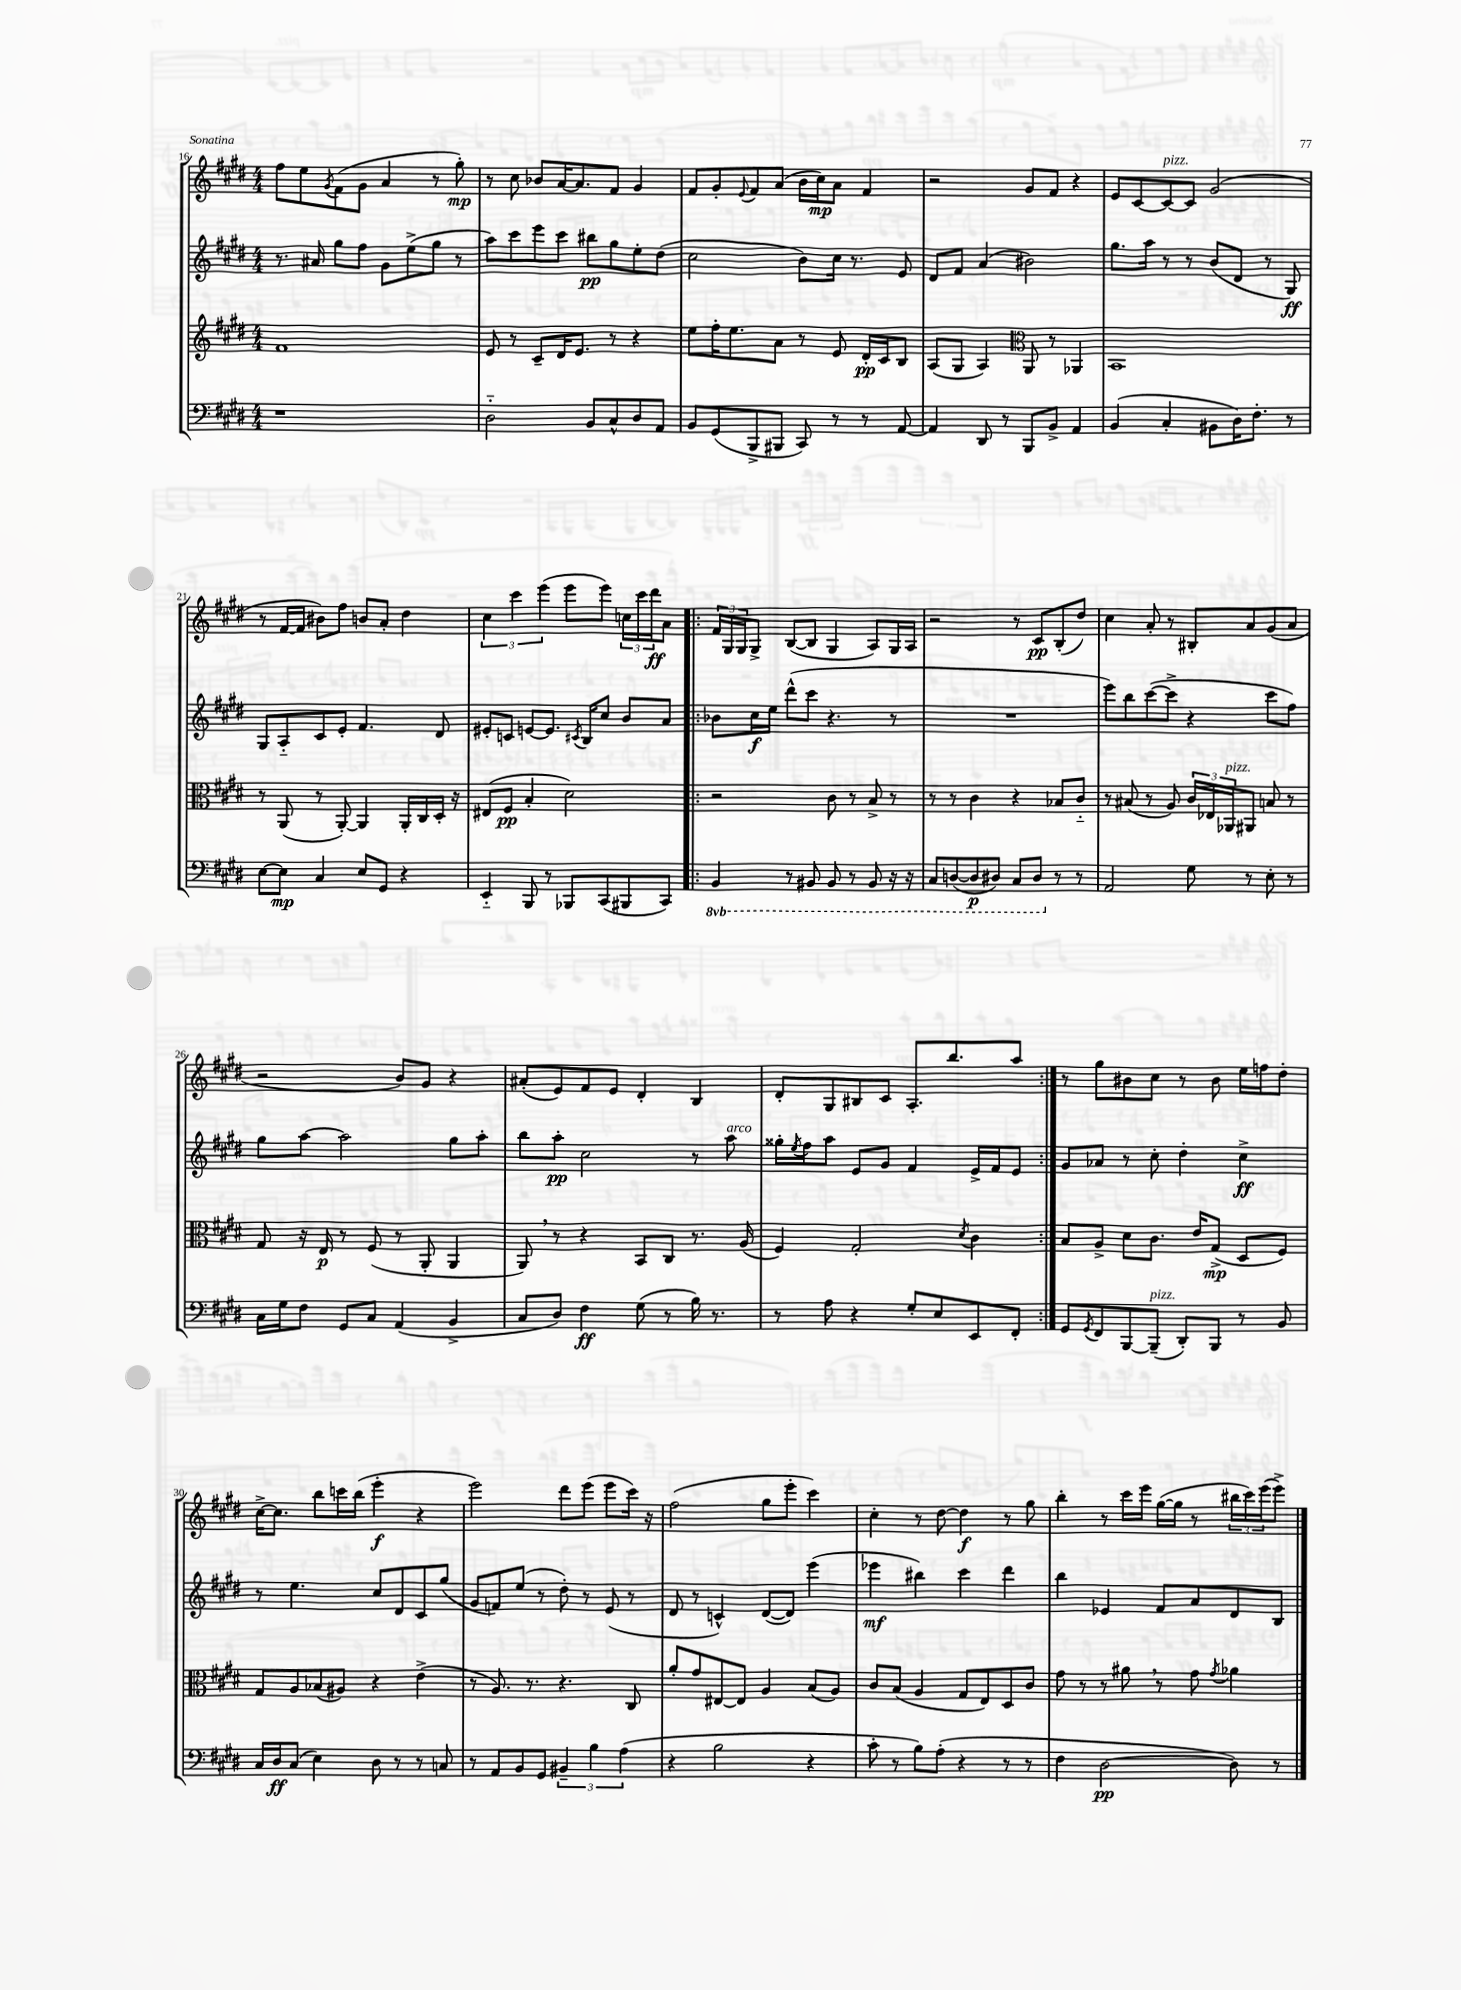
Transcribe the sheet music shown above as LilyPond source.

<<
\new StaffGroup <<
\new Staff = "s0" {
    \clef treble \key e \major \numericTimeSignature \time 4/4
    fis''8 e''8 \acciaccatura { gis'8 } fis'8( gis'8 a'4 r8 gis''8-.\mp) |
    r8 cis''8 bes'8 a'16~ a'8. fis'8 gis'4 |
    fis'8 gis'8-. \appoggiatura { e'8 } fis'8 a'8( b'16 cis''16\mp) a'8 fis'4 |
    r2 gis'8 fis'8 r4 |
    e'8 cis'8~ cis'8~^\markup { \italic "pizz." } cis'8 gis'2( |
    r8 fis'16~ fis'16 bis'8) fis''8 b'8 a'8-. dis''4 |
    \tuplet 3/2 { cis''4 cis'''4 e'''4( } e'''8 e'''8) \tuplet 3/2 { c''16 cis'''16 dis'''16\ff } a'8 |
    \repeat volta 2 { \tuplet 3/2 { fis'16 gis16 gis16 } gis8-> b8~( b8 gis4 a8) gis16 a16 |
    r2 r8 cis'8\pp b8-.( dis''8) |
    cis''4 a'8-. r8 bis8-. a'8 gis'8( a'8 |
    r2 b'8) gis'8 r4 |
    ais'8-.( e'8) fis'8 e'8 dis'4-. b4 |
    dis'8-. gis8 bis8 cis'8 a8.-. b''8. a''8 | }
    r8 gis''8 bis'8 cis''8 r8 bis'8 e''16 f''16 dis''8-. |
    cis''16~-> cis''8. b''8 c'''16 b''16( e'''4-.\f r4 |
    e'''2) dis'''8 e'''8( e'''8 cis'''16) r16 |
    fis''2( gis''8 e'''8-. cis'''4) |
    cis''4-. r8 dis''8~ dis''4\f r8 gis''8 |
    b''4-. r8 cis'''16 e'''16 gis''16~( gis''16 r8 \tuplet 3/2 { bis''16 cis'''16) e'''16( } e'''8->) \bar "|." |
}
\new Staff = "s1" {
    \clef treble \key e \major \numericTimeSignature \time 4/4
    r8. ais'16 gis''8 fis''8 gis'8 e''8->( gis''8 r8 |
    a''8) cis'''8 e'''8 cis'''8 bis''8\pp gis''8 e''8-. dis''8( |
    cis''2 b'8) cis''16 r8. e'8 |
    dis'8 fis'8 a'4( bis'2) |
    gis''8. a''16 r8 r8 b'8( dis'8 r8 gis8\ff) |
    gis8 a8-_ cis'8 e'8-. fis'4. dis'8 |
    eis'8-. c'8 e'8~ e'8. \acciaccatura { cis'8 } b16 cis''8 b'8 a'8 |
    \repeat volta 2 { bes'8 cis''16\f e''16 dis'''8-^( cis'''8 r4. r8 |
    R1 |
    e'''8) b''8 cis'''8~( cis'''8-> r4 cis'''8 fis''8) |
    gis''8 a''8~ a''2 gis''8 a''8-. |
    b''8 a''8-.\pp cis''2 r8 a''8^\markup { \italic "arco" } |
    gisis''16-. \acciaccatura { e''8 } fis''16 a''8 e'8 gis'8 fis'4 e'16-> fis'16 e'8 | }
    gis'8 aes'8 r8 cis''8-. dis''4-. cis''4->\ff |
    r8 e''4. cis''8 dis'8 cis'8 gis''8( |
    gis'8 f'8) e''8( r8 dis''8-.) r8 e'8( r8 |
    dis'8 r8 c'4-^) dis'8~( dis'8) e'''4( |
    ees'''4\mf bis''4) cis'''4 dis'''4 |
    b''4 ees'4 fis'8 a'8 dis'8 b8 \bar "|." |
}
\new Staff = "s2" {
    \clef treble \key e \major \numericTimeSignature \time 4/4
    fis'1 |
    e'8 r8 cis'8-- dis'16 e'8. r8 r4 |
    e''8 fis''16-. e''8. a'8 r8 e'8 dis'16-.\pp cis'16 b8 |
    a8( gis8 a4) \clef alto a,8 r8 aes,4 |
    b,1 |
    r8 a,8( r8 a,8~-.) a,4 a,16-. cis16 dis16-. r16 |
    eis8( fis8\pp b4-. dis'2) |
    \repeat volta 2 { r2 cis'8 r8 b8-> r8 |
    r8 r8 cis'4 r4 bes8 cis'8-_ |
    r8 bis8( r8 a8) \tuplet 3/2 { cis'16 ees16 aes,16^\markup { \italic "pizz." } } ais,8 b8 r8 |
    gis8 r16 e16\p r8 fis8( r8 a,8-. a,4 |
    a,8) \breathe r8 r4 b,8 cis8 r8. a16( |
    fis4) gis2-. \acciaccatura { dis'8 } cis'4 | }
    b8 a8-> dis'8 cis'8. e'16 gis8->\mp( dis8 fis8) |
    gis8 a8 bes8( ais8) r4 e'4->( |
    r8 a8.) r8. r4. cis8 |
    a'8-. gis'8 eis8~ eis8 a4 b8( a8) |
    cis'8 b8( a4 gis8 e8) dis8 cis'8 |
    gis'8 r8 r8 ais'8 \breathe r8 gis'8 \acciaccatura { gis'8 } aes'4 \bar "|." |
}
\new Staff = "s3" {
    \clef bass \key e \major \numericTimeSignature \time 4/4 \set Staff.ottavationMarkups = #ottavation-simple-ordinals
    r1 |
    dis2-_ b,8 cis8-^ dis8 a,8 |
    b,8 gis,8( b,,8-> bis,,8 cis,8) r8 r8 a,8~ |
    a,4 dis,8 r8 b,,8 b,8-> a,4 |
    b,4( cis4-. bis,8 dis16) fis8.-. r8 |
    e8~ e8\mp cis4 e8 gis,8 r4 |
    e,4-_ b,,8 r8 bes,,8 cis,8( bis,,8 cis,8) |
    \repeat volta 2 { \ottava #-1 b,,4 r8 bis,,8 bis,,8 r8 bis,,8 r16 r16 |
    cis,8 d,8~( d,8\p dis,8) cis,8 dis,8 \ottava #0 r8 r8 |
    a,2 gis8 r8 e8-. r8 |
    cis16 gis16 fis8 gis,8 cis8 a,4( b,4-> |
    cis8 dis8) fis4\ff gis8( r8 b16) r8. |
    r8 a8 r4 gis8-. e8 e,8 fis,8-. | }
    gis,8 \acciaccatura { gis,8 } fis,8 b,,8~ b,,8--^\markup { \italic "pizz." }( dis,8-.) b,,8 r8 b,8 |
    cis16 dis16\ff cis8( e4) dis8 r8 r8 c8 |
    r8 a,8 b,8 gis,8 \tuplet 3/2 { bis,4-- b4 a4( } |
    r4 b2 r4 |
    cis'8-. r8 b8) a8-.( r4 r8 r8 |
    fis4 dis2~\pp dis8) r8 \bar "|." |
}
>>
>>
\layout { \context { \Score currentBarNumber = #16 } }
